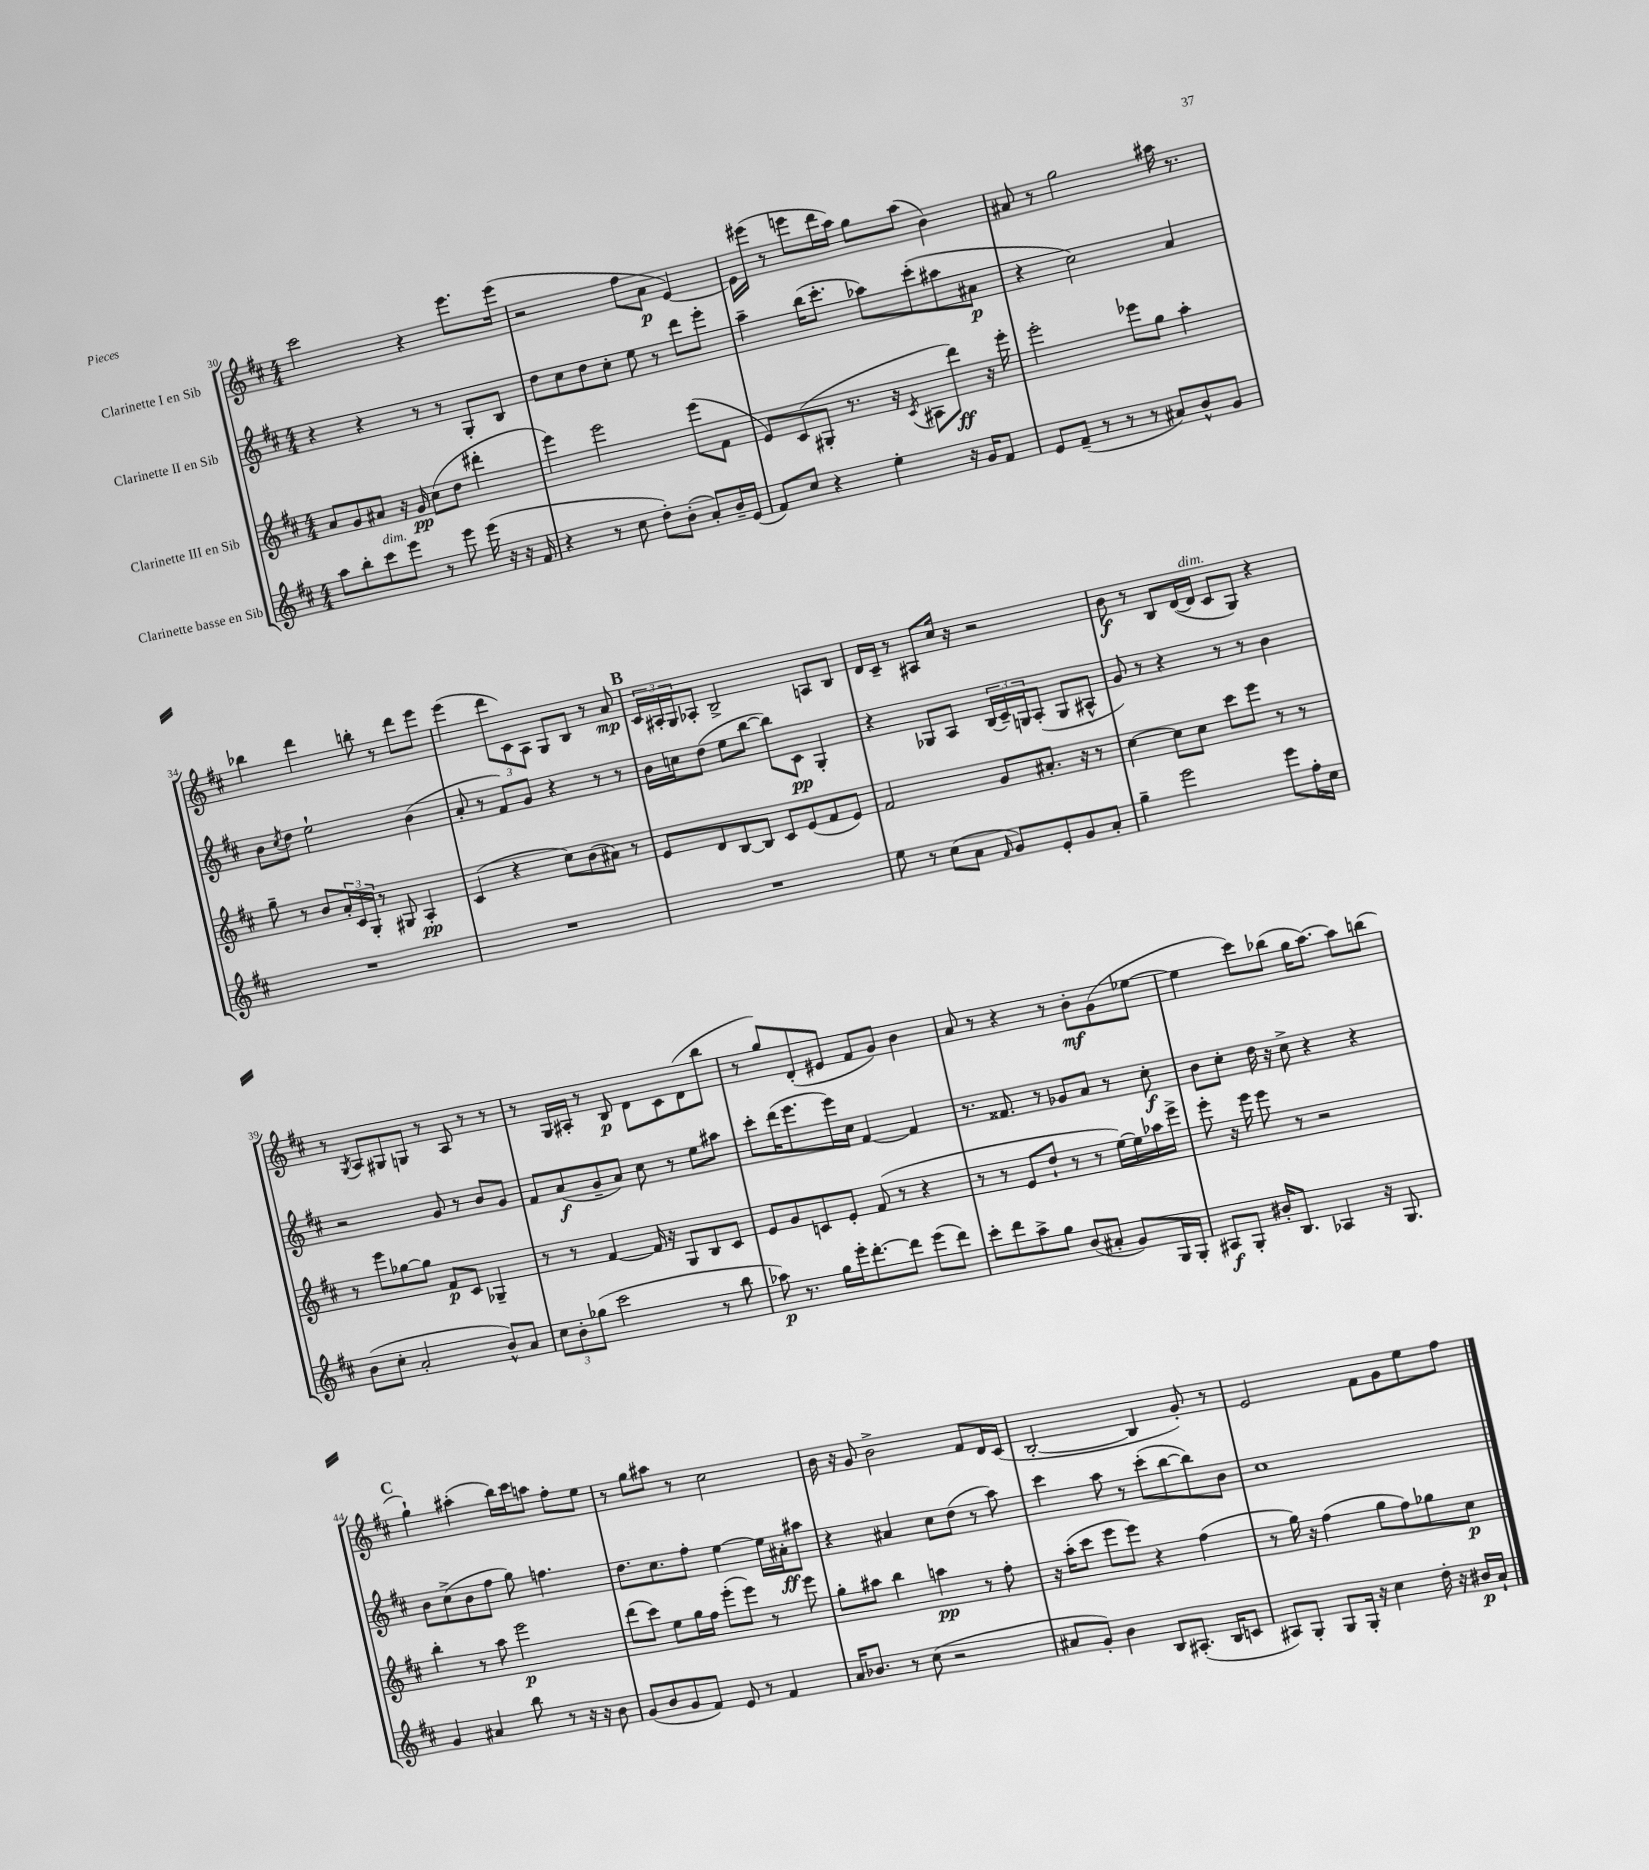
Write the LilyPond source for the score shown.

<<
\new StaffGroup <<
\new Staff = "s0" \with { instrumentName = "Clarinette I en Sib" } {
    \clef treble \key d \major \numericTimeSignature \time 4/4
    cis'''2 r4 e'''8. e'''16( |
    r2 fis''8 a'8\p e'4~) |
    e'16 eis'''16( r8 e'''8 d'''16 a''16) g''8 a''8( b'4) |
    ais'8 r8 g''2 ais''16 r8. |
    bes''4 d'''4 b''8-. r8 d'''8 e'''8 |
    e'''4( \tuplet 3/2 { d'''8 cis'8) a8 } g8 b8 r8 a'8\mp |
    \mark \markup { \bold "B" } \tuplet 3/2 { cis'16 ais16-. g16 } aes8-. b2-> a8 b8 |
    d'16 cis'16-- r8 ais8 cis''16 r16 r2 |
    b'8\f r8 b8 d'16~( d'16^\markup { \italic "dim." } cis'8 g8) r4 |
    r8 \acciaccatura { g8 } a8 gis8 g8 r8 a8 r8 r8 |
    r8 g16 ais16-. r8 b8\p d'8 cis'8 d'8( b''8 |
    r8 g''8) d'8-.( eis'8 fis'8 g'8) b'4 |
    a'8 r8 r4 r8 b'8-.\mf g'8( ees''8~ |
    ees''4 cis'''8) bes''8( g''16 a''8.~) a''8 b''8( |
    \mark \markup { \bold "C" } g''4-!) ais''4-.( b''16) cis'''16 a''8 fis''8-. e''8 |
    r8 g''8 ais''8 r8 cis''2 |
    b'16 r16 g'8 b'2-> fis'8 d'16 cis'16( |
    b2~-. b4 g'8-.) r8 |
    e'2 fis'8 g'8 e''8 fis''8 \bar "|." |
}
\new Staff = "s1" \with { instrumentName = "Clarinette II en Sib" } {
    \clef treble \key d \major \numericTimeSignature \time 4/4
    r4 r4 r8 r8 g8-. b8 |
    d''8 cis''8 d''8 cis''8-. e''8 r8 d'''8 e'''8-. |
    a''4-- b''16( cis'''8.-. aes''8) cis'''8-.( ais''8 ais'8\p |
    r4 cis''2) a'4 |
    b'8 \acciaccatura { cis''8 } d''8 e''2-! b'4( |
    a'8-. r8 fis'8) g'8 r4 r8 r8 |
    \mark \markup { \bold "B" } b'16 c''16 d''8( e''8 b''8~ b''8) cis'8\pp g4-. |
    r4 ges8 a8 \tuplet 3/2 { b16( cis'16--) g16 } a8-.( g8 ais8-^ |
    g'8) r8 r4 r8 r8 b'4 |
    r2 g'8 r8 b'8 g'8 |
    fis'8 a'8\f( g'8-- a'8) cis''8 r8 e''8 ais''8 |
    cis'''8-. d'''16( e'''8. e'''16) cis''16 fis'4~ fis'4 |
    r8. fisis'8. r8 ges'8 a'8 r8 cis''8-.\f |
    b'8 cis''8-. d''16 r16 cis''8-> r4 r4 |
    \mark \markup { \bold "C" } b'8 cis''8->( b'8 fis''8 g''8) f''4. |
    d''8. cis''8. fis''8-. e''4~ e''16 ais'16-.\ff ais''8 |
    r4 ais'4 cis''8 d''8( r8 a''8) |
    cis'''4 a''8 r8 cis'''8-.( b''8~ b''8) b'8 |
    cis''1 \bar "|." |
}
\new Staff = "s2" \with { instrumentName = "Clarinette III en Sib" } {
    \clef treble \key d \major \numericTimeSignature \time 4/4
    a'8 g'8 ais'8 r16 g'16\pp cis''8( d''8 dis'''4-. |
    e'''4) e'''2 e'''8( fis'8 |
    e'8) cis'8( gis8-. r8. r16 \acciaccatura { cis'8 } ais8 d'''8\ff) r16 e'''16-. |
    e'''2-. ees'''8 g''8 a''4-. |
    g''8-- r8 b'8 \tuplet 3/2 { a'16-. cis'16 g16-. } r8 gis8 a4-.\pp |
    cis'4( r4 cis''8) b'8( ais'8) r8 |
    \mark \markup { \bold "B" } e'8 d'8 b8~ b8 cis'8 e'8( fis'8 e'8) |
    fis'2 g'8 ais'8.-. r16 r8 |
    cis''4~ cis''8 cis''8 cis'''8 e'''8 r8 r8 |
    r8 e'''8 ges''8~ ges''8 fis'8\p cis'8 ges4-- |
    r8 r8 fis'4~ fis'16 r16 g8 b8 cis'8 |
    e'8 g'8 c'8 e'8-. fis'8( r8 r4 |
    r8 r8 e'8 d''8-! r8 r8 e''16~) e''16 aes''16 e'''16-> |
    e'''8-. r16 e'''16 e'''8 r8 r2 |
    \mark \markup { \bold "C" } b''4-. r8 a''8 e'''2\p |
    d'''8( cis'''8) e''8 g''16 fis''16 e'''8-.( e'''8) r8 e'''8 |
    g''8-. ais''8 b''4 a''4\pp r8 fis''8-. |
    r16 a''16-.( cis'''8 e'''8 e'''8) r4 fis''4( |
    r8 g''16) r16 fis''4( g''8 fis''8) ges''8 cis''8\p \bar "|." |
}
\new Staff = "s3" \with { instrumentName = "Clarinette basse en Sib" } {
    \clef treble \key d \major \numericTimeSignature \time 4/4
    a''8 b''8-. cis'''8^\markup { \italic "dim." } e'''8 r8 e'''8 e'''16( r16 r16 fis'16 |
    r4 r8 cis''8 d''8-.) b'8-.( a'8-.) b'16-- e'16( |
    fis'8) cis''8 r4 e''4-. r16 g'16 fis'8 |
    e'8 fis'8--( r8 r8 r8 ais'8) b'8-^ g'8 |
    R1 |
    R1 |
    \mark \markup { \bold "B" } R1 |
    e''8 r8 cis''8( a'8 \grace { fis'16 } g'8) e'8-. g'8 a'8-. |
    g''4-- e'''2 e'''8 fis''16-. cis''16 |
    b'8( cis''8-. a'2-. b'8-^) a'8 |
    \tuplet 3/2 { cis''8 b'8-. ges''8( } cis'''2 r8 b''8 |
    aes''8\p) r8. g''16 e'''16-. d'''8.~-. d'''8 e'''8( d'''8) |
    cis'''8-. d'''8 a''8-> g''8 b'8( ais'8-. g'8) g16 g16-. |
    ais8\f g8-. bis'16-. b8. aes4 r16 g8. |
    \mark \markup { \bold "C" } g'4 ais'4 b''8 r8 r16 r16 b'8 |
    g'8( b'8 g'8 fis'8) e'8 r8 fis'4 |
    a'16 bes'8. r8 cis''8( r2 |
    ais'8 g'8-.) b'4 b8 ais8.-.( b16 c'8 |
    ais8) g8-. g8 g16-. r16 cis''4 d''16-. r16 bis'16\p a'16-! \bar "|." |
}
>>
>>
\layout { \context { \Score currentBarNumber = #30 } }
